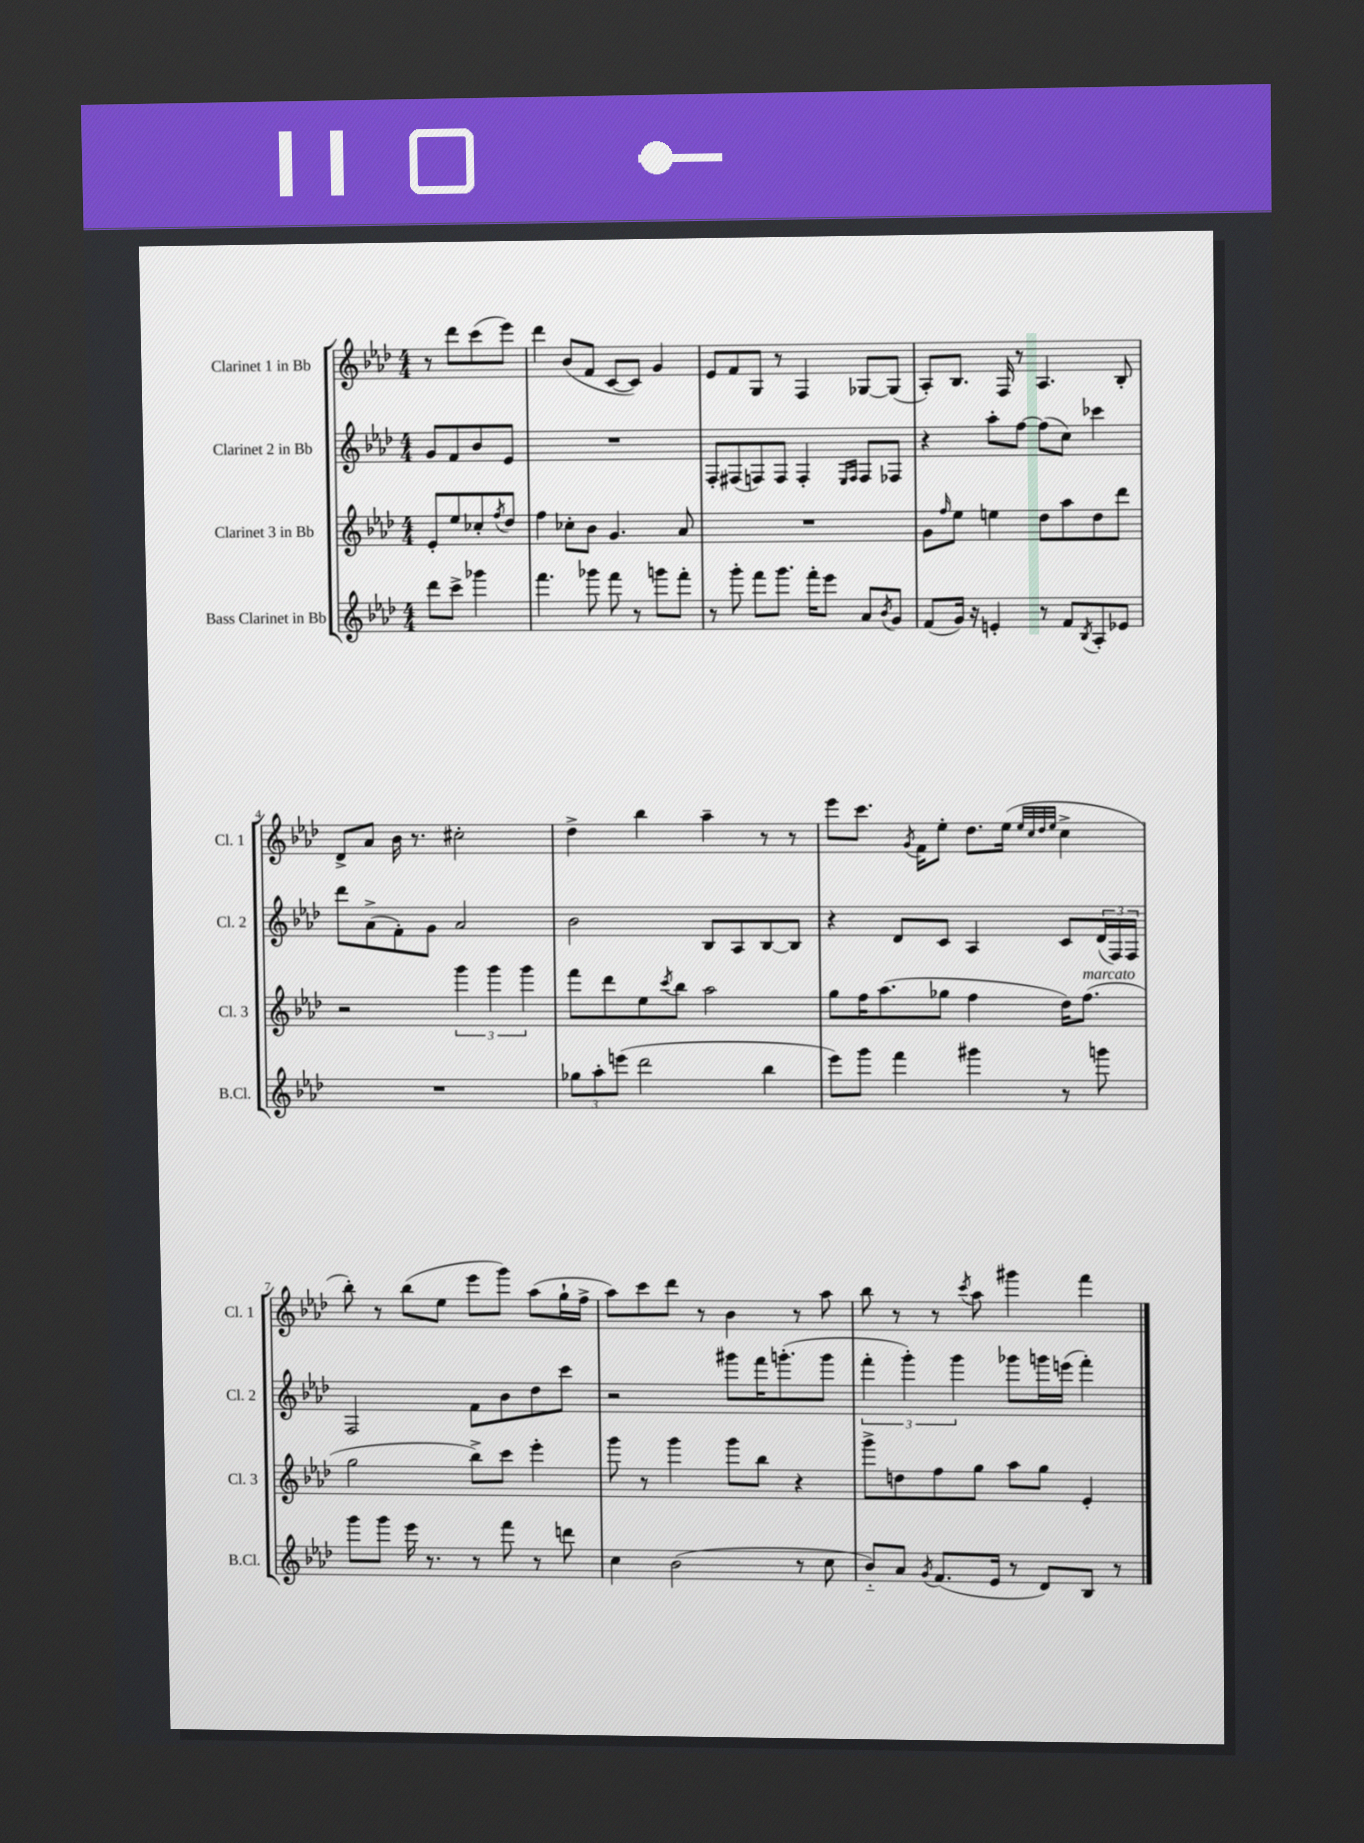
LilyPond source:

<<
\new StaffGroup <<
\new Staff = "s0" \with { instrumentName = "Clarinet 1 in Bb" shortInstrumentName = "Cl. 1" } {
    \clef treble \key aes \major \numericTimeSignature \time 4/4 \partial 2
    r8 des'''8 c'''8( ees'''8) |
    des'''4 bes'8( f'8 c'8~ c'8) g'4 |
    ees'8 f'8 g8 r8 f4 ges8~ ges8( |
    aes8-.) bes8. f16 r8 aes4. bes8-. |
    des'8-> aes'8 bes'16 r8. cis''2-. |
    des''4-> bes''4 aes''4-- r8 r8 |
    ees'''8 c'''8. \acciaccatura { g'8 } f'16 ees''8-. des''8. ees''16( \grace { ees''32 c''32 des''32 ees''32 } c''4-> |
    bes''8-.) r8 bes''8( ees''8 ees'''8 g'''8) aes''8( g''16-! f''16-> |
    aes''8) c'''8 des'''8 r8 bes'4 r8 aes''8 |
    bes''8 r8 r8 \acciaccatura { c'''8 } aes''8 gis'''4 f'''4 \bar "|." |
}
\new Staff = "s1" \with { instrumentName = "Clarinet 2 in Bb" shortInstrumentName = "Cl. 2" } {
    \clef treble \key aes \major \numericTimeSignature \time 4/4 \partial 2
    g'8 f'8 bes'8 ees'8 |
    R1 |
    f8-. fis8( f8) f8 f4-. \grace { ees16 f16 } f8 fes8 |
    r4 aes''8-. f''8~ f''8( c''8) ces'''4 |
    des'''8 aes'8->( f'8-.) g'8 aes'2 |
    bes'2 bes8 aes8 bes8~ bes8 |
    r4 des'8 c'8 aes4 c'8 \tuplet 3/2 { des'16( f16) f16 } |
    f2 f'8 bes'8 des''8 c'''8 |
    r2 gis'''8 f'''16 g'''8.-.( g'''8 |
    \tuplet 3/2 { f'''4-. g'''4-.) g'''4 } ges'''8 g'''16 e'''16( f'''4-.) \bar "|." |
}
\new Staff = "s2" \with { instrumentName = "Clarinet 3 in Bb" shortInstrumentName = "Cl. 3" } {
    \clef treble \key aes \major \numericTimeSignature \time 4/4 \partial 2
    ees'8-. ees''8 ces''8-. \acciaccatura { f''8 } des''8 |
    f''4 ces''8-. bes'8 g'4. aes'8 |
    R1 |
    g'8 \grace { f''16 } ees''8 e''4 des''8 aes''8 des''8 des'''8 |
    r2 \tuplet 3/2 { g'''4 g'''4 g'''4 } |
    f'''8 des'''8 ees''8 \acciaccatura { c'''8 } bes''8 aes''2 |
    g''8 f''16 aes''8.( ges''8 f''4 des''16) f''8.^\markup { \italic "marcato" }( |
    g''2 bes''8->) c'''8 ees'''4-. |
    g'''8 r8 g'''4 g'''8 bes''8 r4 |
    g'''8-> d''8 f''8 g''8 aes''8 g''8 ees'4-. \bar "|." |
}
\new Staff = "s3" \with { instrumentName = "Bass Clarinet in Bb" shortInstrumentName = "B.Cl." } {
    \clef treble \key aes \major \numericTimeSignature \time 4/4 \partial 2
    des'''8 c'''8-> ges'''4 |
    f'''4. ges'''8 f'''8 r8 g'''8 f'''8-. |
    r8 g'''8-. f'''8 g'''8. f'''16-. ees'''8 aes'8 \acciaccatura { bes'8 } g'8 |
    f'8( g'16) r16 e'4-. r8 f'8 \acciaccatura { bes8 } aes8-. ees'8 |
    R1 |
    \tuplet 3/2 { ges''8 aes''8-. e'''8( } des'''2 bes''4 |
    ees'''8) g'''8 f'''4 gis'''4 r8 g'''8 |
    g'''8 g'''8 ees'''16 r8. r8 f'''8 r8 d'''8 |
    c''4 bes'2( r8 c''8 |
    bes'8-_) aes'8 \acciaccatura { g'8 } f'8.( ees'16 r8 des'8) bes8 r8 \bar "|." |
}
>>
>>
